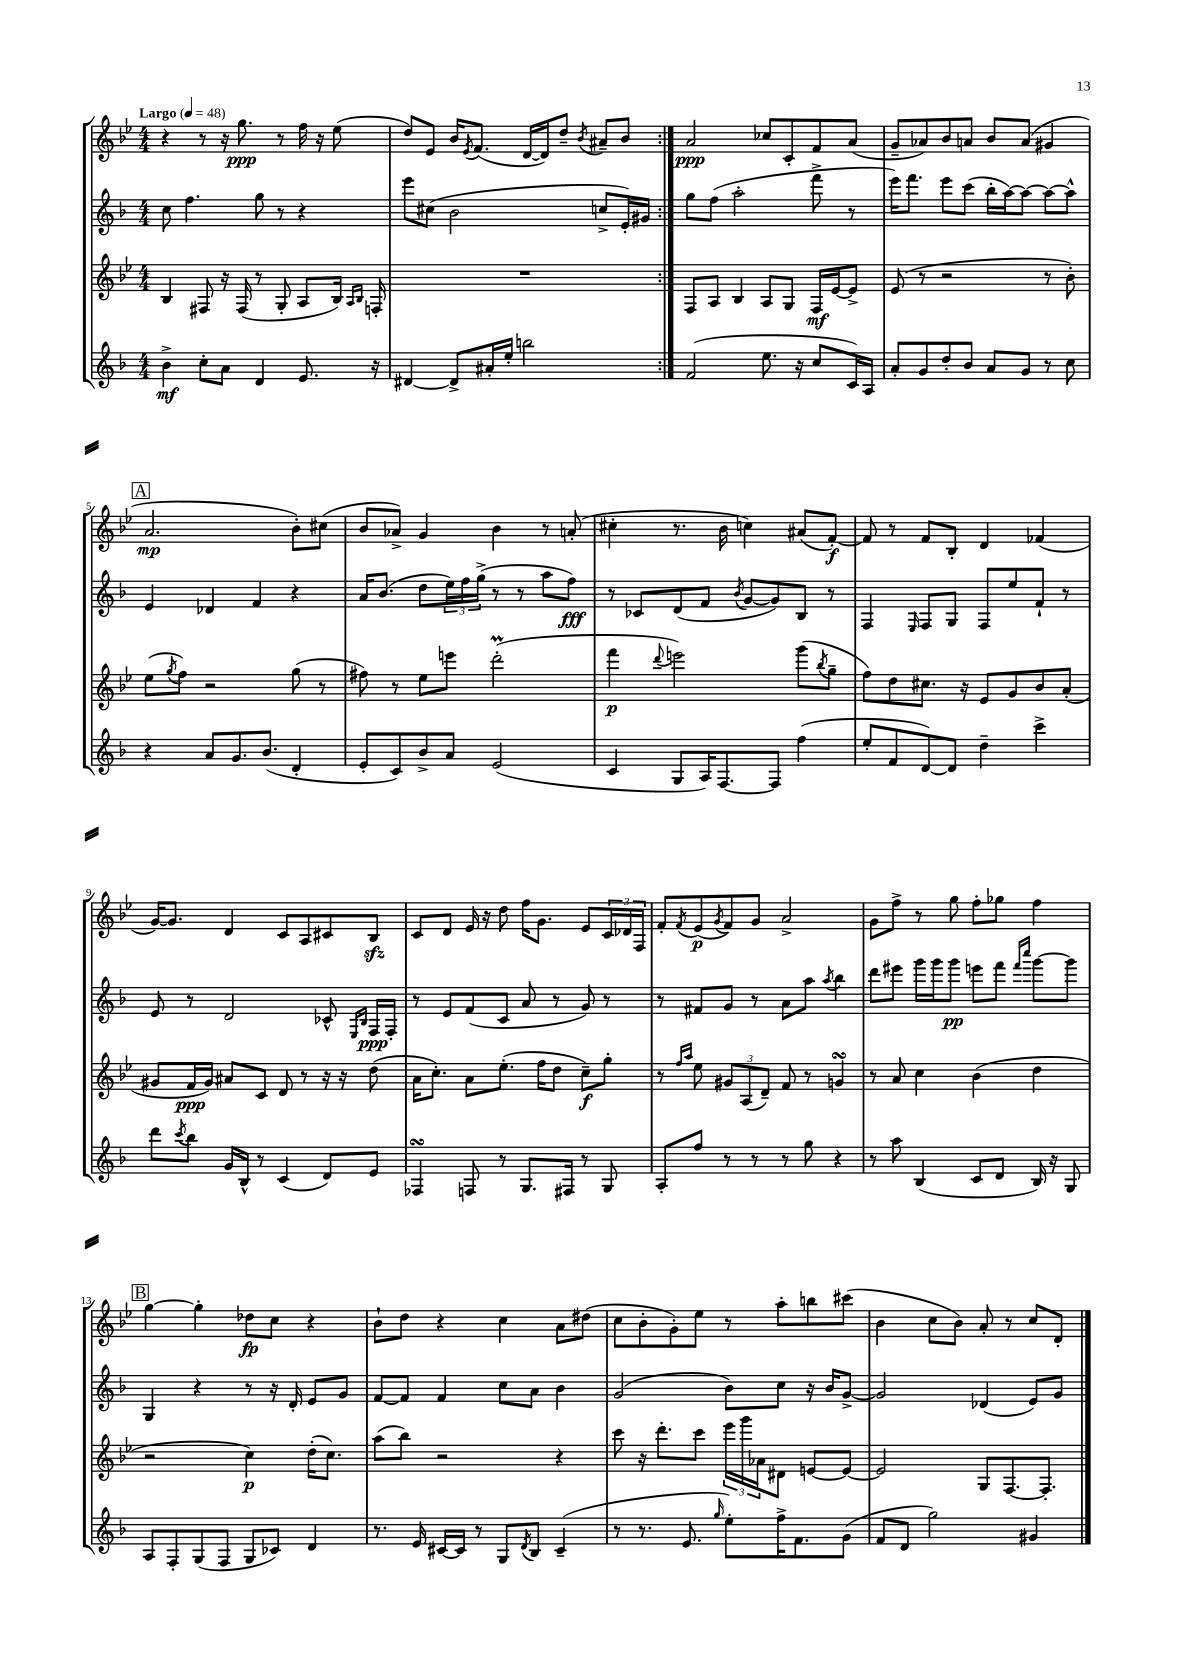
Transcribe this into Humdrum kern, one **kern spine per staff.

**kern	**dynam	**kern	**dynam	**kern	**dynam	**kern	**dynam
*part4	*part4	*part3	*part3	*part2	*part2	*part1	*part1
*staff4	*staff4	*staff3	*staff3	*staff2	*staff2	*staff1	*staff1
*clefG2	*	*clefG2	*	*clefG2	*	*clefG2	*
*k[b-]	*	*k[b-e-]	*	*k[b-]	*	*k[b-e-]	*
*M4/4	*	*M4/4	*	*M4/4	*	*M4/4	*
*MM48	*	*MM48	*	*MM48	*	*MM48	*
=1	=1	=1	=1	=1	=1	=1	=1
!	!	!	!	!	!	!LO:TX:a:B:t=Largo	!
4b-^\	mf	4B-/	.	8cc\	.	4r	.
.	.	.	.	4.ff\	.	.	.
8cc'\L	.	8F#X/	.	.	.	8r	.
8a\J	.	16r	.	.	.	16r	.
.	.	(16F#/	.	.	.	8.gg\	ppp
4d/	.	8r	.	8gg\	.	.	.
.	.	8G'/	.	8r	.	8r	.
8.e/	.	8A/L	.	4r	.	16ff\	.
.	.	.	.	.	.	16r	.
.	.	16B-/Jk)	.	.	.	(8ee-\	.
.	.	16qqA/LL	.	.	.	.	.
.	.	16qqB-/JJ	.	.	.	.	.
16r	.	16Fn'/	.	.	.	.	.
=2	=2	=2	=2	=2	=2	=2	=2
[4d#X/	.	1r	.	8eee\L	.	8dd/L)	.
.	.	.	.	(8cc#X\J	.	8e-/J	.
8d#^/L]	.	.	.	2b-\	.	16b-/KL	.
.	.	.	.	.	.	8qe-/	.
.	.	.	.	.	.	(8.f/J	.
16a#X'/L	.	.	.	.	.	.	.
16ee'/JJ	.	.	.	.	.	.	.
2bbn\	.	.	.	.	.	[16d/LL	.
.	.	.	.	.	.	16d/J])	.
.	.	.	.	.	.	8dd~/J	.
.	.	.	.	.	.	8qb-/	.
.	.	.	.	8ccn^/L	.	8a#X~/L	.
.	.	.	.	16e'/L)	.	8b-/J	.
.	.	.	.	16g#X/JJ	.	.	.
=3:|!	=3:|!	=3:|!	=3:|!	=3:|!	=3:|!	=3:|!	=3:|!
(2f/	.	8F/L	.	8gg\L	.	2a/	ppp
.	.	8A/J	.	(8ff\J	.	.	.
.	.	4B-/	.	2aa'\	.	.	.
8.ee\	.	8A/L	.	.	.	8cc-X/L	.
.	.	8G/J	.	.	.	8c'/	.
16r	.	.	.	.	.	.	.
8cc/L	.	16F/LL	mf	8fff^\	.	8f/	.
.	.	[16e-/J	.	.	.	.	.
16c/L)	.	8e-^/J]	.	8r	.	(8a/J	.
16A/JJ	.	.	.	.	.	.	.
=4	=4	=4	=4	=4	=4	=4	=4
8a'/L	.	(8e-/	.	16eee\KL)	.	8g~/L	.
.	.	.	.	8.fff\J	.	.	.
8g/	.	8r	.	.	.	8a-X/)	.
8dd'/	.	2r	.	8eee\L	.	8b-/	.
8b-/J	.	.	.	(8ccc\J	.	8an/J	.
8a/L	.	.	.	16bb-'\LL	.	8b-/L	.
.	.	.	.	[16aa\J)	.	.	.
8g/J	.	.	.	8aa\J_	.	(8a/J	.
8r	.	8r	.	8aa\L_	.	4g#X/	.
8cc\	.	8b-'\)	.	8aa^^\J]	.	.	.
!!LO:LB:g=z
!!LO:REH:place=s1:t=A
=5	=5	=5	=5	=5	=5	=5	=5
4r	.	(8ee-\L	.	4e/	.	2.a/	mp
.	.	8qgg/	.	.	.	.	.
.	.	8ff\J)	.	.	.	.	.
8a/L	.	2r	.	4d-X/	.	.	.
8.g/	.	.	.	.	.	.	.
.	.	.	.	4f/	.	.	.
(8.b-/J	.	.	.	.	.	.	.
4d'/	.	(8gg\	.	4r	.	8b-'\L)	.
.	.	8r	.	.	.	(8cc#X\J	.
=6	=6	=6	=6	=6	=6	=6	=6
8e'/L	.	8ff#X\)	.	16a/KL	.	8b-/L	.
.	.	.	.	(8.b-/J	.	.	.
8c/)	.	8r	.	.	.	8a-X^/J)	.
8b-^/	.	8ee-\L	.	8dd\L	.	4g/	.
8a/J	.	8eeen\J	.	24ee\L)	.	.	.
.	.	.	.	24ff\	.	.	.
.	.	.	.	(24gg^\JJ	.	.	.
(2e/	.	(2dddm'\	.	8r	.	4b-\	.
.	.	.	.	8r	.	.	.
.	.	.	.	8aa\L	.	8r	.
.	.	.	.	8ff\J)	fff	(8an'/	.
=7	=7	=7	=7	=7	=7	=7	=7
4c/	.	4fff\	p	8r	.	4cc#X'\	.
.	.	.	.	8c-X/L	.	.	.
.	.	8qqddd/	.	.	.	.	.
8G/L	.	2eeen\)	.	(8d/	.	8.r	.
16A/K)	.	.	.	8f/J	.	.	.
[8.F/	.	.	.	.	.	16b-\	.
.	.	.	.	8qb-/	.	.	.
.	.	.	.	[8g/L	.	4ccn\)	.
8F/J]	.	.	.	8g/])	.	.	.
(4ff\	.	(8ggg\L	.	8B-/J	.	(8a#X/L	.
.	.	8qbb-/	.	.	.	.	.
.	.	8gg~\J	.	8r	.	[8f'/J)	f
=8	=8	=8	=8	=8	=8	=8	=8
8ee'/L	.	8ff\L)	.	4F/	.	8f/]	.
8f/	.	8dd\	.	.	.	8r	.
.	.	.	.	16qqE/	.	.	.
[8d/)	.	8.cc#X\J	.	8F/L	.	8f/L	.
8d/J]	.	.	.	8G/J	.	8B-'/J	.
.	.	16r	.	.	.	.	.
4dd~\	.	8e-/L	.	8F/L	.	4d/	.
.	.	8g/	.	8ee/	.	.	.
4ccc^\	.	8b-/	.	8f`/J	.	(4f-X/	.
.	.	(8a'/J	.	8r	.	.	.
!!LO:LB:g=z
=9	=9	=9	=9	=9	=9	=9	=9
8ddd\L	.	8g#X/L	.	8e/	.	[16g/KL)	.
.	.	.	.	.	.	8.g/J]	.
8qccc/	.	.	.	.	.	.	.
8bb-\J	.	16f/L	ppp	8r	.	.	.
.	.	16g#/JJ)	.	.	.	.	.
16g/LL	.	8a#X/L	.	2d/	.	4d/	.
16B-^^/JJ	.	.	.	.	.	.	.
8r	.	8c/J	.	.	.	.	.
(4c/	.	8d/	.	.	.	8c/L	.
.	.	8r	.	.	.	8A/	.
8d/L)	.	16r	.	8c-X^^/	.	8c#X/	.
.	.	16r	.	.	.	.	.
.	.	.	.	16qqE/LL	.	.	.
.	.	.	.	16qqB-/JJ	.	.	.
8e/J	.	(8dd\	.	16F/LL	ppp	8B-zz/J	.
.	.	.	.	16F'/JJ	.	.	.
=10	=10	=10	=10	=10	=10	=10	=10
4F-XsSSs/	.	16a\KL	.	8r	.	8c/L	.
.	.	8.cc'\J)	.	.	.	.	.
.	.	.	.	8e/L	.	8d/J	.
8Fn/	.	8a\L	.	(8f/	.	16e-/	.
.	.	.	.	.	.	16r	.
8r	.	(8.ee-'\J	.	8c/J	.	8dd\	.
8.G/L	.	.	.	8a/	.	16ff\KL	.
.	.	16ff\KL	.	.	.	8.g\J	.
.	.	8dd\J	.	8r	.	.	.
16F#X/Jk	.	.	.	.	.	.	.
8r	.	8cc~\L)	f	8g/)	.	8e-/L	.
8G/	.	8gg'\J	.	8r	.	24c/L	.
.	.	.	.	.	.	24d-X/	.
.	.	.	.	.	.	24F/JJ	.
=11	=11	=11	=11	=11	=11	=11	=11
8A'/L	.	8r	.	8r	.	8f'/L	.
.	.	16qqff/LL	.	.	.	.	.
.	.	16qqaa/JJ	.	.	.	8qf/	.
8ff/J	.	8ee-\	.	8f#X/L	.	(8e-/	p
.	.	.	.	.	.	8qg/	.
8r	.	12g#X/L	.	8g/J	.	8f/)	.
.	.	(12A/	.	.	.	.	.
8r	.	.	.	8r	.	8g/J	.
.	.	12d~/J)	.	.	.	.	.
8r	.	8f/	.	8a\L	.	2a^/	.
8gg\	.	8r	.	8aa\J	.	.	.
.	.	.	.	8qaa/	.	.	.
4r	.	4gnsSSS/	.	4bb-\	.	.	.
=12	=12	=12	=12	=12	=12	=12	=12
8r	.	8r	.	8ddd\L	.	8g\L	.
8aa\	.	8a/	.	8eee#X\J	.	8ff^\J	.
(4B-/	.	4cc\	.	16ggg\LL	.	8r	.
.	.	.	.	16ggg\J	.	.	.
.	.	.	.	8ggg\J	pp	8gg\	.
8c/L	.	(4b-\	.	8eeen\L	.	8ff'\L	.
8d/J	.	.	.	8fff\J	.	8gg-X\J	.
.	.	.	.	16qqfff/LL	.	.	.
.	.	.	.	16qqcccc/JJ	.	.	.
16B-/)	.	4dd\	.	[8ggg\L	.	4ff\	.
16r	.	.	.	.	.	.	.
8G/	.	.	.	8ggg\J]	.	.	.
!!LO:LB:g=z
!!LO:REH:place=s1:t=B
=13	=13	=13	=13	=13	=13	=13	=13
8A/L	.	2r	.	4G/	.	[4gg\	.
8F'/	.	.	.	.	.	.	.
(8G/	.	.	.	4r	.	4gg'\]	.
8F/J	.	.	.	.	.	.	.
8G/L	.	4cc\)	p	8r	.	8dd-X\L	fp
8c-X/J)	.	.	.	16r	.	8cc\J	.
.	.	.	.	16d'/	.	.	.
4d/	.	(16dd'\KL	.	8e/L	.	4r	.
.	.	8.cc\J)	.	.	.	.	.
.	.	.	.	8g/J	.	.	.
=14	=14	=14	=14	=14	=14	=14	=14
8.r	.	(8aa\L	.	[8f/L	.	8b-`\L	.
.	.	8bb-\J)	.	8f/J]	.	8dd\J	.
16e/	.	.	.	.	.	.	.
[16c#X/LL	.	2r	.	4f/	.	4r	.
16c#/JJ]	.	.	.	.	.	.	.
8r	.	.	.	.	.	.	.
8G/L	.	.	.	8cc\L	.	4cc\	.
8qd/	.	.	.	.	.	.	.
8B-/J	.	.	.	8a\J	.	.	.
(4c#~/	.	4r	.	4b-\	.	8a\L	.
.	.	.	.	.	.	(8dd#X\J	.
=15	=15	=15	=15	=15	=15	=15	=15
8r	.	8ccc\	.	(2g/	.	8cc\L	.
8.r	.	16r	.	.	.	8b-'\	.
.	.	8.ddd'\L	.	.	.	.	.
.	.	.	.	.	.	8g'\)	.
8.e/	.	.	.	.	.	.	.
.	.	8ccc\J	.	.	.	8ee-\J	.
16qqgg/	.	.	.	.	.	.	.
8ee'\L)	.	24eee-\LL	.	8b-\L)	.	8r	.
.	.	24ggg\	.	.	.	.	.
.	.	24a-X\J	.	.	.	.	.
16ff^\K	.	8d#X\J	.	8cc\J	.	8aa'\L	.
8.f\	.	.	.	.	.	.	.
.	.	[8en/L	.	16r	.	8bbn\	.
.	.	.	.	16b-/KL	.	.	.
(8g\J	.	8e/J_	.	[8g^/J	.	(8ccc#X\J	.
=16	=16	=16	=16	=16	=16	=16	=16
8f/L	.	2e/]	.	2g/]	.	4b-\	.
8d/J	.	.	.	.	.	.	.
2gg\)	.	.	.	.	.	8cc\L	.
.	.	.	.	.	.	8b-\J)	.
.	.	8G/L	.	(4d-X/	.	8a'/	.
.	.	[8.F/	.	.	.	8r	.
4g#X/	.	.	.	8e/L)	.	8cc/L	.
.	.	8.F'/J]	.	.	.	.	.
.	.	.	.	8g/J	.	8d'/J	.
==	==	==	==	==	==	==	==
*-	*-	*-	*-	*-	*-	*-	*-
